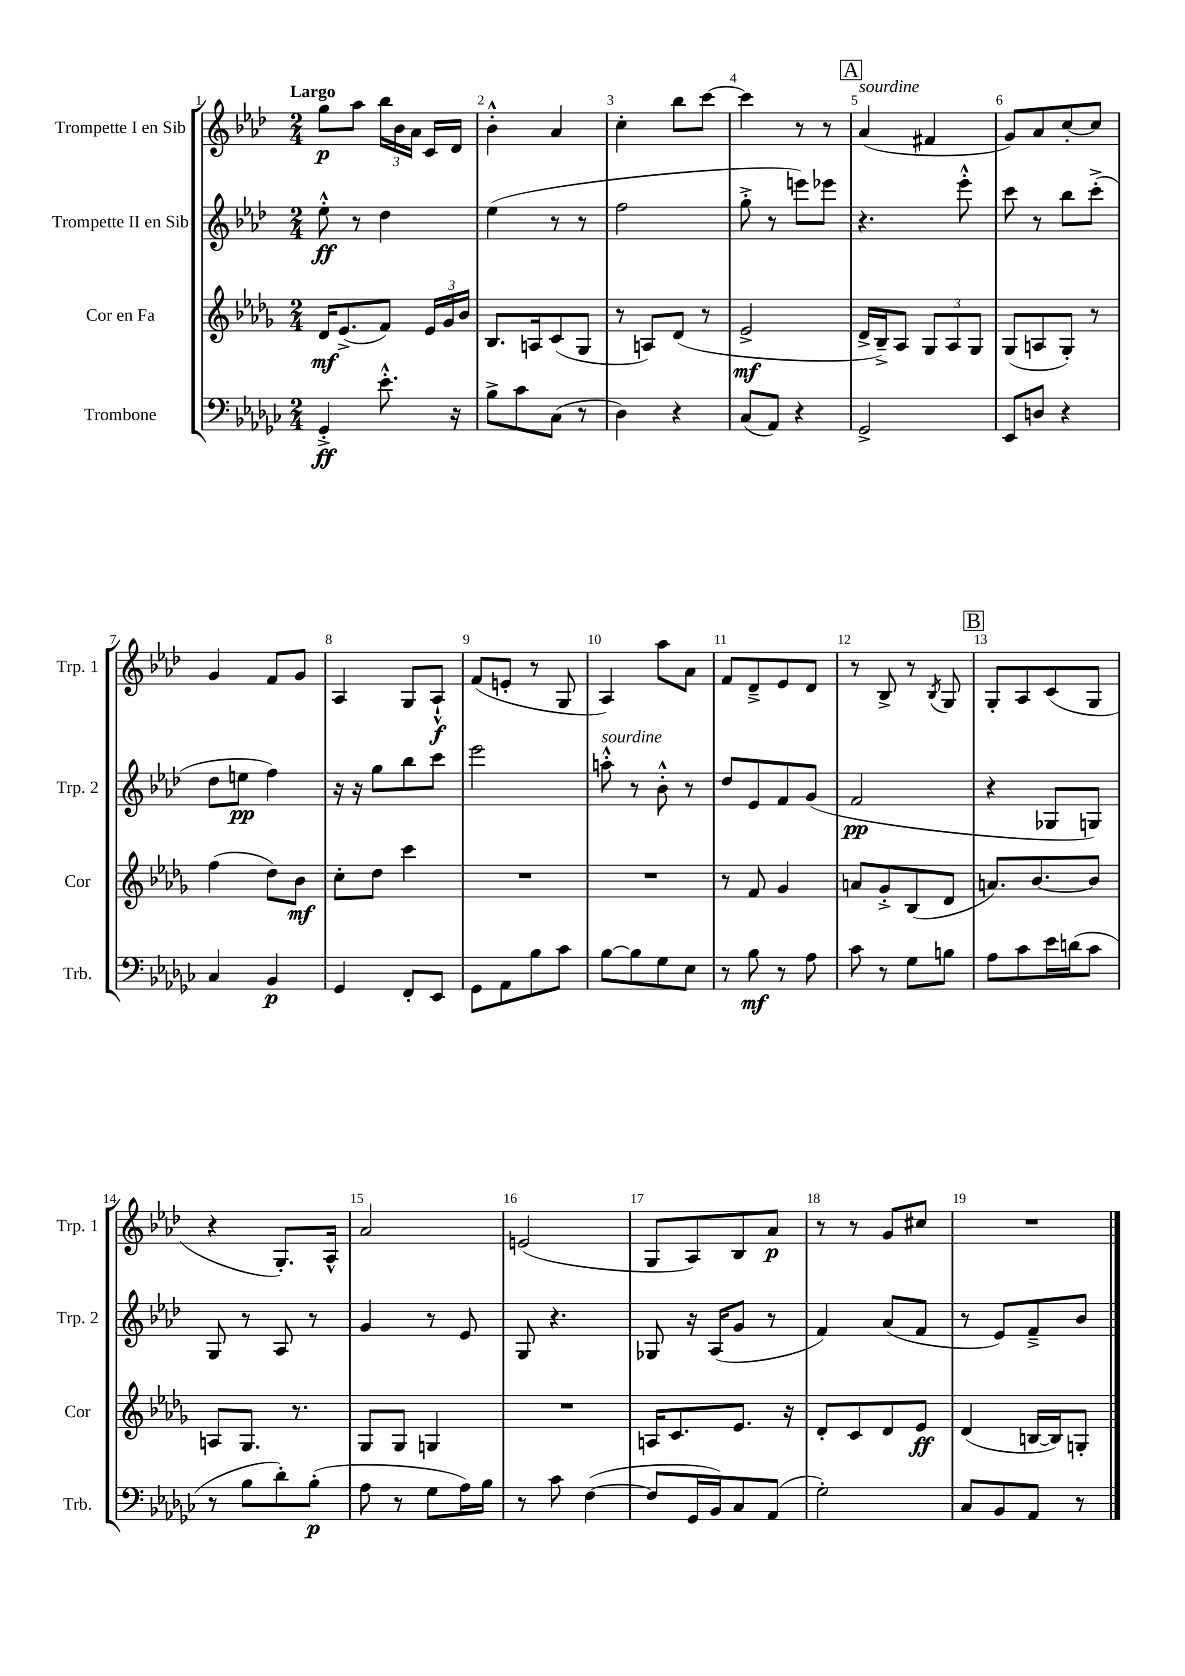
<<
\new StaffGroup <<
\new Staff = "s0" \with { instrumentName = "Trompette I en Sib" shortInstrumentName = "Trp. 1" } {
    \clef treble \key aes \major \numericTimeSignature \time 2/4 \tempo "Largo"
    \autoBeamOff g''8[\p aes''8] \tuplet 3/2 { bes''16[ bes'16 aes'16] } c'16[ des'16] |
    bes'4-.-^ aes'4 |
    c''4-. bes''8[ c'''8]~ |
    c'''4 r8 r8 |
    \mark \markup { \box "A" } aes'4^\markup { \italic "sourdine" }( fis'4 |
    g'8[) aes'8 c''8~-. c''8] |
    g'4 f'8[ g'8] |
    aes4 g8[ aes8]-!-^\f |
    f'8[( e'8]-. r8 g8 |
    aes4) aes''8[ aes'8] |
    f'8[ des'8---> ees'8 des'8] |
    r8 bes8-> r8 \acciaccatura { bes8 } g8 |
    \mark \markup { \box "B" } g8[-. aes8 c'8( g8] |
    r4 g8.[-.) aes16]-^ |
    aes'2 |
    e'2( |
    g8[ aes8) bes8 aes'8]\p |
    r8 r8 g'8[ cis''8] |
    R2 \bar "|." |
}
\new Staff = "s1" \with { instrumentName = "Trompette II en Sib" shortInstrumentName = "Trp. 2" } {
    \clef treble \key aes \major \numericTimeSignature \time 2/4
    \autoBeamOff ees''8-.-^\ff r8 des''4 |
    ees''4( r8 r8 |
    f''2 |
    g''8-.-> r8 e'''8[) ees'''8] |
    \mark \markup { \box "A" } r4. ees'''8-.-^ |
    c'''8 r8 bes''8[ c'''8]-.->( |
    des''8[ e''8]\pp f''4) |
    r16 r16 g''8[ bes''8 c'''8] |
    ees'''2 |
    a''8-.-^^\markup { \italic "sourdine" } r8 bes'8-.-^ r8 |
    des''8[ ees'8 f'8 g'8]( |
    f'2\pp |
    \mark \markup { \box "B" } r4 ges8[ g8]) |
    g8 r8 aes8 r8 |
    g'4 r8 ees'8 |
    g8 r4. |
    ges8 r16 aes16[( g'8] r8 |
    f'4) aes'8[( f'8] |
    r8 ees'8[) f'8---> bes'8] \bar "|." |
}
\new Staff = "s2" \with { instrumentName = "Cor en Fa" shortInstrumentName = "Cor" } {
    \clef treble \key des \major \numericTimeSignature \time 2/4
    \autoBeamOff des'16[\mf ees'8.->( f'8]) \tuplet 3/2 { ees'16[ ges'16 bes'16] } |
    bes8.[ a16 c'8( ges8] |
    r8 a8[) des'8]( r8 |
    ees'2->\mf |
    \mark \markup { \box "A" } des'16[-> bes16--->) aes8] \tuplet 3/2 { ges8[ aes8 ges8] } |
    ges8[( a8 ges8]-.) r8 |
    f''4( des''8[) bes'8]\mf |
    c''8[-. des''8] c'''4 |
    R2 |
    R2 |
    r8 f'8 ges'4 |
    a'8[ ges'8-.-> bes8( des'8] |
    \mark \markup { \box "B" } a'8.[) bes'8.~ bes'8] |
    a8[ ges8.] r8. |
    ges8[ ges8] g4 |
    R2 |
    a16[ c'8. ees'8.] r16 |
    des'8[-. c'8 des'8 ees'8]\ff |
    des'4( b16[~ b16) g8]-. \bar "|." |
}
\new Staff = "s3" \with { instrumentName = "Trombone" shortInstrumentName = "Trb." } {
    \clef bass \key ges \major \numericTimeSignature \time 2/4
    \autoBeamOff ges,4-.->\ff ees'8.-.-^ r16 |
    bes8[-> ces'8 ces8]( r8 |
    des4) r4 |
    ces8[( aes,8]) r4 |
    \mark \markup { \box "A" } ges,2-> |
    ees,8[ d8] r4 |
    ces4 bes,4\p |
    ges,4 f,8[-. ees,8] |
    ges,8[ aes,8 bes8 ces'8] |
    bes8[~ bes8 ges8 ees8] |
    r8 bes8\mf r8 aes8 |
    ces'8 r8 ges8[ b8] |
    \mark \markup { \box "B" } aes8[ ces'8 ees'16 d'16( ces'8] |
    r8 bes8[ des'8-.) bes8]-.\p( |
    aes8 r8 ges8[ aes16) bes16] |
    r8 ces'8 f4~( |
    f8[ ges,16 bes,16) ces8 aes,8]( |
    ges2-.) |
    ces8[ bes,8 aes,8] r8 \bar "|." |
}
>>
>>
\layout { \context { \Score \override BarNumber.break-visibility = ##(#f #t #t) barNumberVisibility = #all-bar-numbers-visible } }
